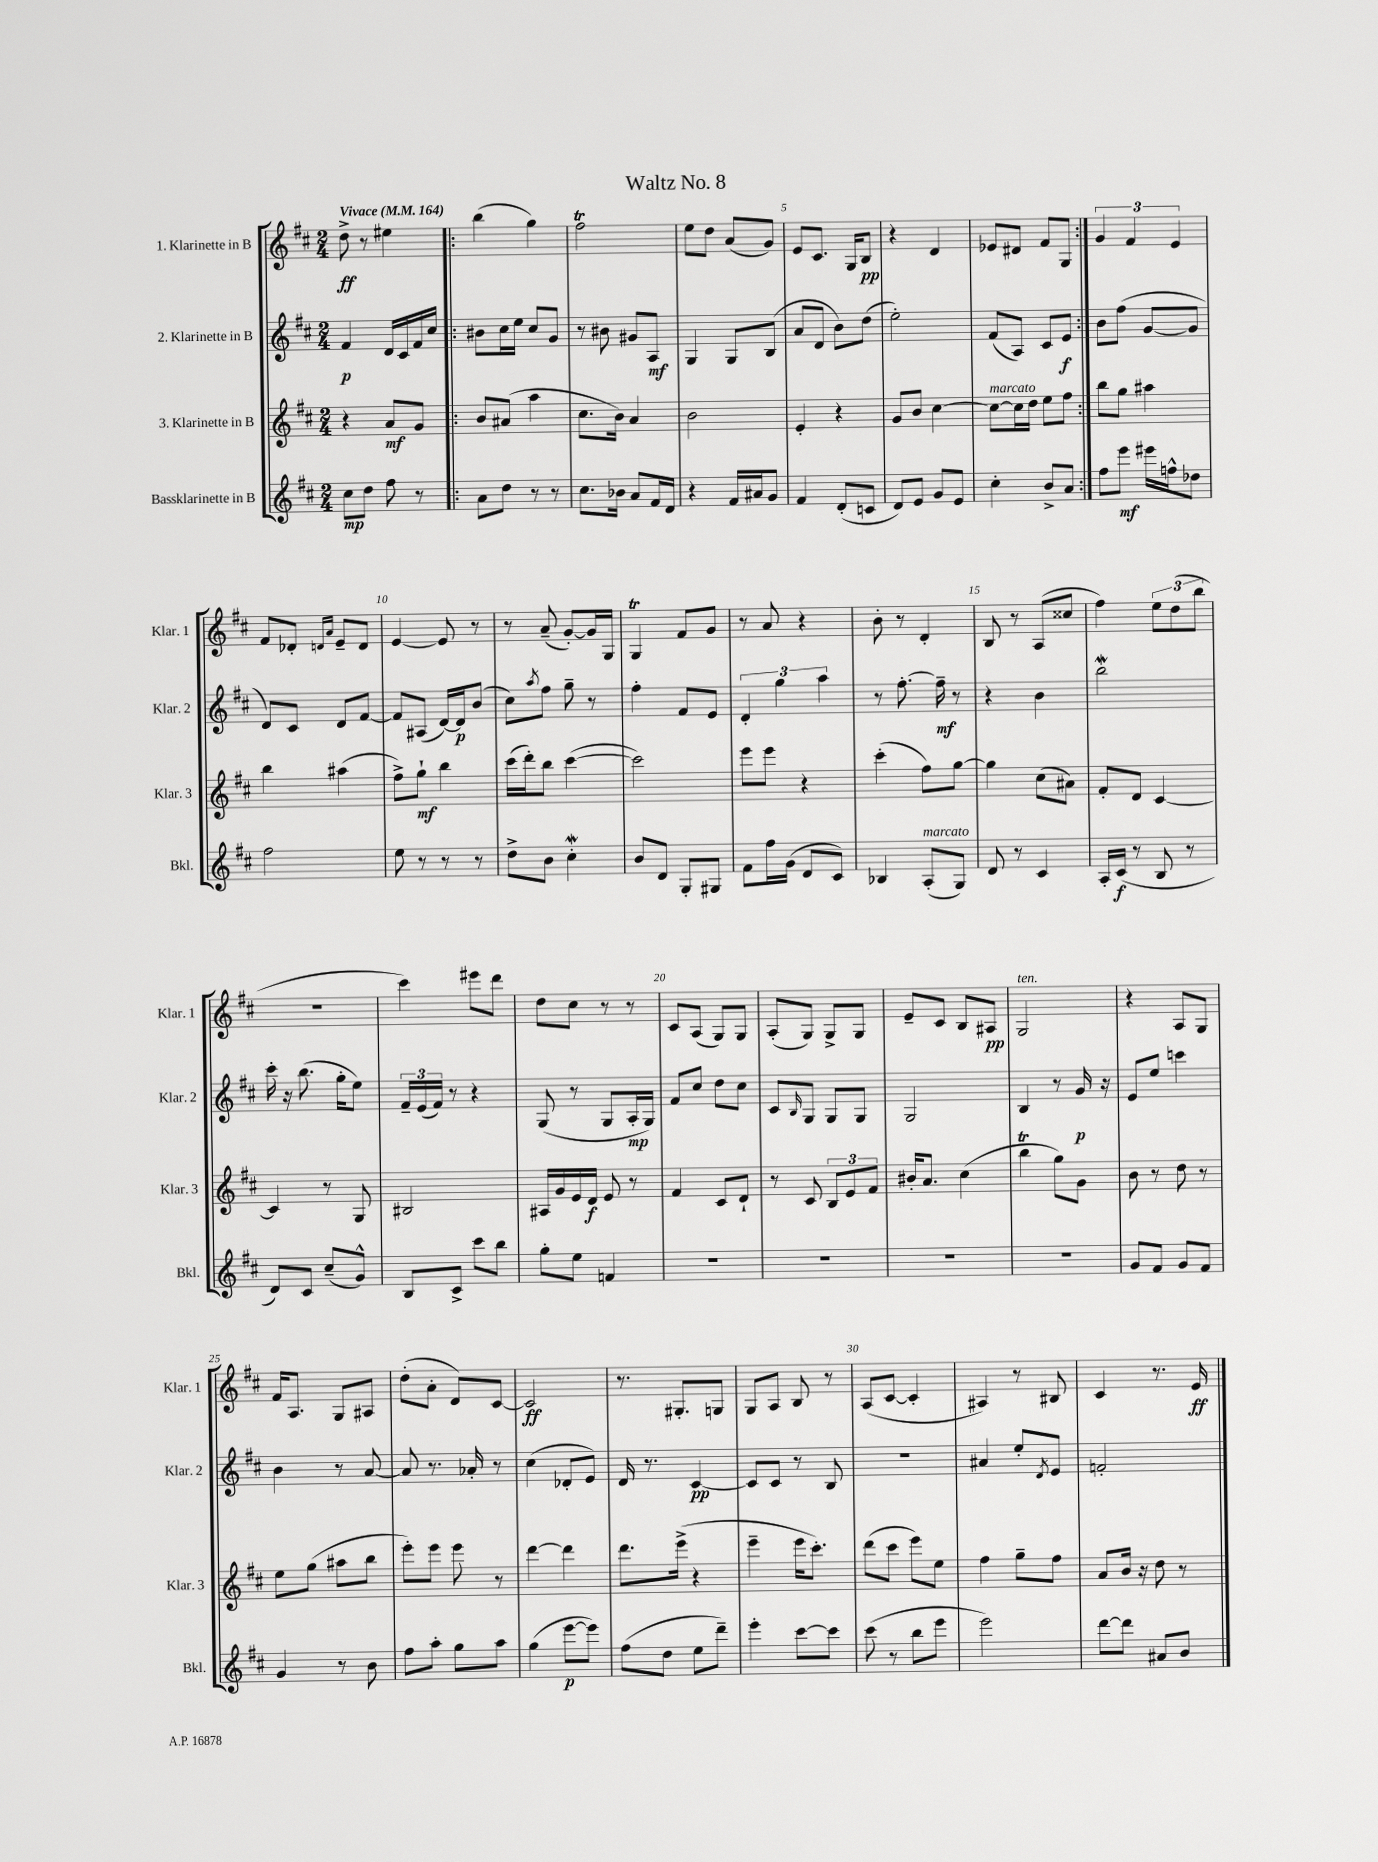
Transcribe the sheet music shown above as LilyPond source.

\header { title = "Waltz No. 8" }
<<
\new StaffGroup <<
\new Staff = "s0" \with { instrumentName = "1. Klarinette in B" shortInstrumentName = "Klar. 1" } {
    \clef treble \key d \major \numericTimeSignature \time 2/4 \tempo "Vivace" 4 = 164
    d''8->\ff r8 eis''4 |
    \repeat volta 2 { b''4( g''4) |
    fis''2\trill |
    e''8 d''8 a'8( g'8) |
    e'8 cis'8. g16 b8\pp |
    r4 d'4 |
    ees'8 dis'8 fis'8 g8 | }
    \tuplet 3/2 { g'4 fis'4 e'4 } |
    fis'8 des'8-. \grace { d'16 a'16 } e'8-- d'8 |
    e'4~ e'8 r8 |
    r8 a'8--( g'8~-.) g'16 g16 |
    g4\trill fis'8 g'8 |
    r8 a'8 r4 |
    b'8-. r8 d'4-. |
    b8 r8 a8( cisis''8 |
    fis''4) \tuplet 3/2 { e''8 d''8( b''8 } |
    r2 |
    cis'''4) eis'''8 d'''8 |
    d''8 cis''8 r8 r8 |
    cis'8 a8( g8) g8 |
    a8-.( g8) g8-> g8 |
    e'8-- cis'8 b8 ais8\pp |
    g2^\markup { \italic "ten." } |
    r4 a8 g8 |
    fis'16 a8. g8 ais8 |
    d''8-.( a'8-. d'8) cis'8~ |
    cis'2\ff |
    r8. gis8.-. g8 |
    g8 a8 b8 r8 |
    a8( cis'8~ cis'4-. |
    ais4) r8 bis8 |
    cis'4 r8. e'16\ff \bar "|." |
}
\new Staff = "s1" \with { instrumentName = "2. Klarinette in B" shortInstrumentName = "Klar. 2" } {
    \clef treble \key d \major \numericTimeSignature \time 2/4
    fis'4\p d'16 cis'16 fis'16 cis''16 |
    \repeat volta 2 { bis'8 cis''16 e''16 cis''8 g'8 |
    r8 bis'8 gis'8 a8\mf |
    g4 g8 b8( |
    a'8 d'8 b'8) d''8( |
    e''2-.) |
    fis'8( a8) cis'8 e'8\f | }
    b'8 fis''8( g'8~ g'8 |
    d'8) cis'8 d'8 fis'8~ |
    fis'8 ais8( d'16~) d'16\p b'8( |
    cis''8) \acciaccatura { a''8 } fis''8 g''8-- r8 |
    fis''4-. fis'8 e'8 |
    \tuplet 3/2 { d'4-. g''4 a''4 } |
    r8 fis''8.~-. fis''16--\mf r8 |
    r4 b'4 |
    b''2\mordent |
    cis'''16-. r16 b''8.( g''16-. e''8) |
    \tuplet 3/2 { fis'16-- e'16( fis'16) } r8 r4 |
    g8( r8 g8 a16-.\mp g16) |
    fis'8 cis''8 d''8 cis''8 |
    cis'8 \grace { b16 } g8 g8 g8 |
    g2 |
    b4 r8 g'16\p r16 |
    e'8 e''8 c'''4 |
    b'4 r8 a'8~ |
    a'8 r8. aes'16-. r8 |
    cis''4( des'8-. e'8) |
    d'16 r8. cis'4~\pp |
    cis'8 cis'8 r8 b8 |
    r2 |
    ais'4 e''8-. \acciaccatura { d'8 } e'8 |
    f'2-. \bar "|." |
}
\new Staff = "s2" \with { instrumentName = "3. Klarinette in B" shortInstrumentName = "Klar. 3" } {
    \clef treble \key d \major \numericTimeSignature \time 2/4
    r4 a'8\mf g'8 |
    \repeat volta 2 { b'8 ais'8( a''4 |
    cis''8. b'16) a'4 |
    b'2 |
    e'4-. r4 |
    g'8 b'8 cis''4~ |
    cis''8~^\markup { \italic "marcato" } cis''16 d''16 e''8 fis''8 | }
    b''8 g''8 ais''4 |
    b''4 ais''4( |
    fis''8->) g''8-!\mf b''4 |
    cis'''16( d'''16-.) b''8 cis'''4~( |
    cis'''2) |
    e'''8 e'''8 r4 |
    cis'''4-.( fis''8) g''8~ |
    g''4 cis''8( ais'8) |
    fis'8-. d'8 cis'4~ |
    cis'4 r8 g8 |
    bis2 |
    ais16 g'16 e'16 d'16\f e'8 r8 |
    fis'4 cis'8 d'8-! |
    r8 cis'8 \tuplet 3/2 { b8 e'8 fis'8 } |
    bis'16-. a'8. cis''4( |
    b''4\trill g''8) g'8 |
    b'8 r8 d''8 r8 |
    e''8 g''8( ais''8 b''8 |
    e'''8-.) e'''8 e'''8 r8 |
    d'''4~ d'''4 |
    d'''8. e'''16->( r4 |
    e'''4-- e'''16 cis'''8.-.) |
    d'''8( cis'''8 e'''8) e''8 |
    fis''4 g''8-- fis''8 |
    a'8 b'16 r16 d''8 r8 \bar "|." |
}
\new Staff = "s3" \with { instrumentName = "Bassklarinette in B" shortInstrumentName = "Bkl." } {
    \clef treble \key d \major \numericTimeSignature \time 2/4
    cis''8\mp d''8 fis''8 r8 |
    \repeat volta 2 { a'8 d''8 r8 r8 |
    cis''8. bes'16 a'8 fis'16 d'16 |
    r4 fis'16 ais'16 g'8 |
    fis'4 d'8-.( c'8 |
    d'8) e'8 g'8 e'8 |
    cis''4-. b'8-> a'8 | }
    fis''8 e'''8\mf eis'''16 f''16-^ des''8 |
    fis''2 |
    e''8 r8 r8 r8 |
    d''8-> b'8 cis''4-.\mordent |
    b'8 d'8 g8-. gis8 |
    fis'8 fis''16 g'16( d'8 cis'8) |
    bes4 a8-.^\markup { \italic "marcato" }( g8) |
    d'8 r8 cis'4 |
    a16-. cis'16\f( r8 b8 r8 |
    d'8) cis'8 cis''8--( g'8-^) |
    b8 cis'8-> cis'''8 b''8 |
    g''8-. e''8 f'4 |
    R2 |
    R2 |
    R2 |
    R2 |
    g'8 fis'8 g'8 fis'8 |
    g'4 r8 b'8 |
    fis''8 a''8-. g''8 a''8 |
    g''4( e'''8~\p e'''8) |
    fis''8( d''8 e''8 d'''8--) |
    e'''4-. cis'''8~ cis'''8 |
    cis'''8( r8 b''8 e'''8 |
    e'''2) |
    d'''8~ d'''8 ais'8 b'8 \bar "|." |
}
>>
>>
\layout { \context { \Score \override BarNumber.break-visibility = ##(#f #t #t) barNumberVisibility = #(every-nth-bar-number-visible 5) } }
